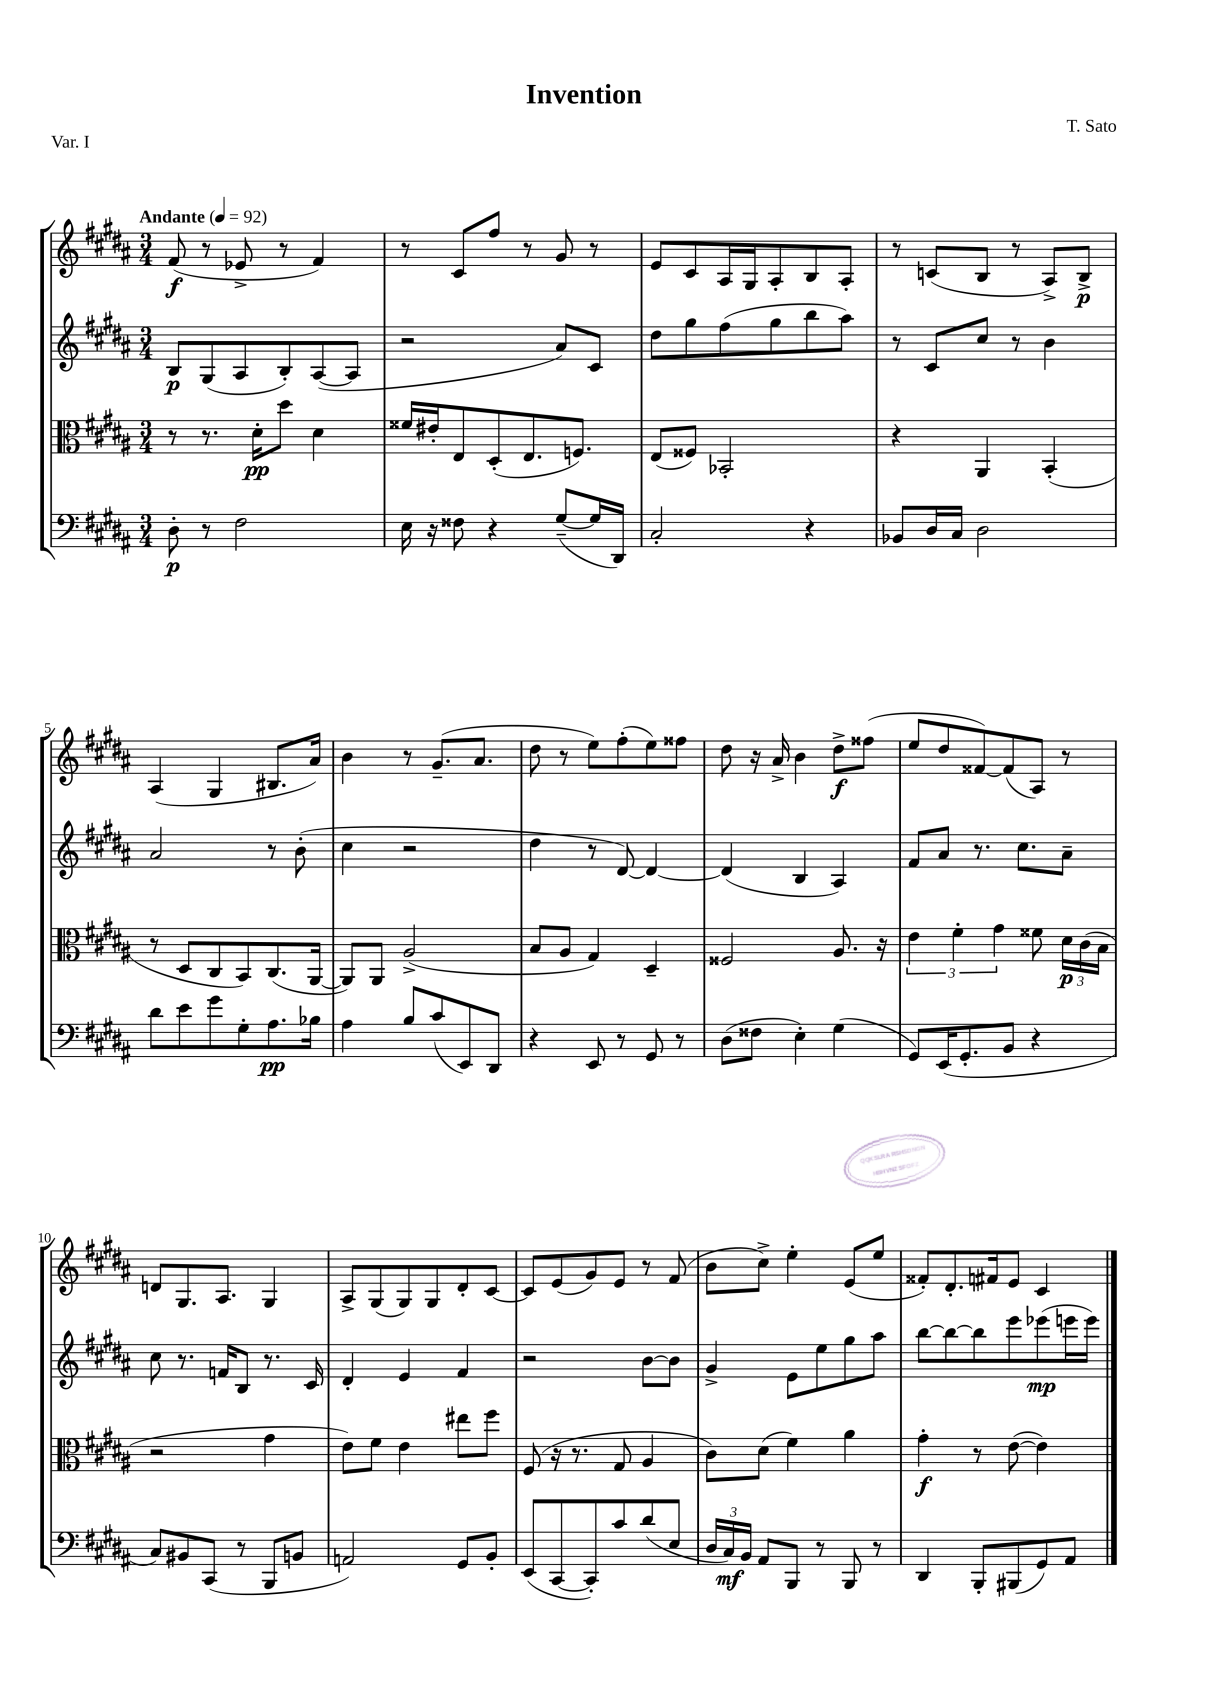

**kern	**kern	**kern	**kern
*staff4	*staff3	*staff2	*staff1
*clefF4	*clefC3	*clefG2	*clefG2
*k[f#c#g#d#a#]	*k[f#c#g#d#a#]	*k[f#c#g#d#a#]	*k[f#c#g#d#a#]
*M3/4	*M3/4	*M3/4	*M3/4
*MM92	*MM92	*MM92	*MM92
8D#'	8r	8B	(8f#
8r	8.r	(8G#	8r
2F#	.	8A#	8e-^
.	16d#'	.	.
.	8dd#	8B')	8r
.	4d#	([8A#	4f#)
.	.	8A#]	.
=	=	=	=
16E	16f##	2r	8r
16r	16e#'	.	.
8F##	8E	.	8c#
4r	(8D#'	.	8ff#
.	8.E	.	8r
([8G#~	.	8a#)	8g#
.	8.F)	.	.
16G#]	.	8c#	8r
16DD#)	.	.	.
=	=	=	=
2C#'	(8E	8dd#	8e
.	8F##)	8gg#	8c#
.	2BB-'	(8ff#	16A#
.	.	.	16G#
.	.	8gg#	8A#'
4r	.	8bb	8B
.	.	8aa#)	8A#'
=	=	=	=
8BB-	4r	8r	8r
16D#	.	8c#	(8c
16C#	.	.	.
2D#	4AA#	8cc#	8B
.	.	8r	8r
.	(4BB'	4b	8A#^)
.	.	.	8B^
=	=	=	=
8d#	8r	2a#	(4A#
8e	8D#	.	.
8g#	8C#	.	4G#
8G#'	8BB)	.	.
8.A#	(8.C#	8r	8.B#
.	.	(8b'	.
16B-	[16AA#	.	16a#)
=	=	=	=
4A#	8AA#])	4cc#	4b
.	8AA#	.	.
8B	(2A#^	2r	8r
(8c#	.	.	(8.g#~
8EE)	.	.	.
.	.	.	8.a#
8DD#	.	.	.
=	=	=	=
4r	8B	4dd#	8dd#
.	8A#	.	8r
8EE	4G#)	8r	8ee)
8r	.	[8d#)	(8ff#'
8GG#	4D#~	4d#_	8ee)
8r	.	.	8ff##
=	=	=	=
(8D#	2F##	(4d#]	8dd#
8F##	.	.	16r
.	.	.	16a#^
4E')	.	4B	4b
(4G#	8.A#	4A#)	8dd#^
.	.	.	(8ff##
.	16r	.	.
=	=	=	=
8GG#)	6e	8f#	8ee
(16EE	.	8a#	8dd#
.	6f#'	.	.
8.GG#'	.	.	.
.	.	8.r	[8f##)
.	6g#	.	.
8BB	.	.	(8f##]
.	.	8.cc#	.
4r	8f##	.	8A#)
.	24d#	8a#~	8r
.	(24c#	.	.
.	24B	.	.
=	=	=	=
8C#)	2r	8cc#	8d
8BB#	.	8.r	8.G#
(8CC#	.	.	.
.	.	16f	8.A#
8r	.	8B	.
8BBB	4g#	8.r	4G#
8BB	.	.	.
.	.	16c#	.
=	=	=	=
2AA)	8e)	4d#'	8A#^
.	8f#	.	(8G#
.	4e	4e	8G#)
.	.	.	8G#
8GG#	8ee#	4f#	8d#'
8BB'	8ff#	.	[8c#
=	=	=	=
(8EE	(8F#	2r	8c#]
[8CC#	16r	.	(8e
.	8.r	.	.
8CC#'])	.	.	8g#)
8c#	8G#	.	8e
(8d#	4A#	[8b	8r
8E	.	8b]	(8f#
=	=	=	=
24D#	8c#)	4g#^	8b
24C#)	.	.	.
24BB	.	.	.
8AA#	(8d#	.	8cc#^)
8BBB	4f#)	8e	4ee'
8r	.	8ee	.
8BBB	4a#	8gg#	(8e
8r	.	8aa#	8ee
=	=	=	=
4DD#	4g#'	[8bb	8f##')
.	.	8bb_	8.d#'
8BBB'	8r	8bb]	.
.	.	.	16f#
(8BBB#	([8e	8eee	8e
8GG#)	4e])	(8eee-	4c#
8AA#	.	16eee	.
.	.	16eee)	.
==	==	==	==
*-	*-	*-	*-
